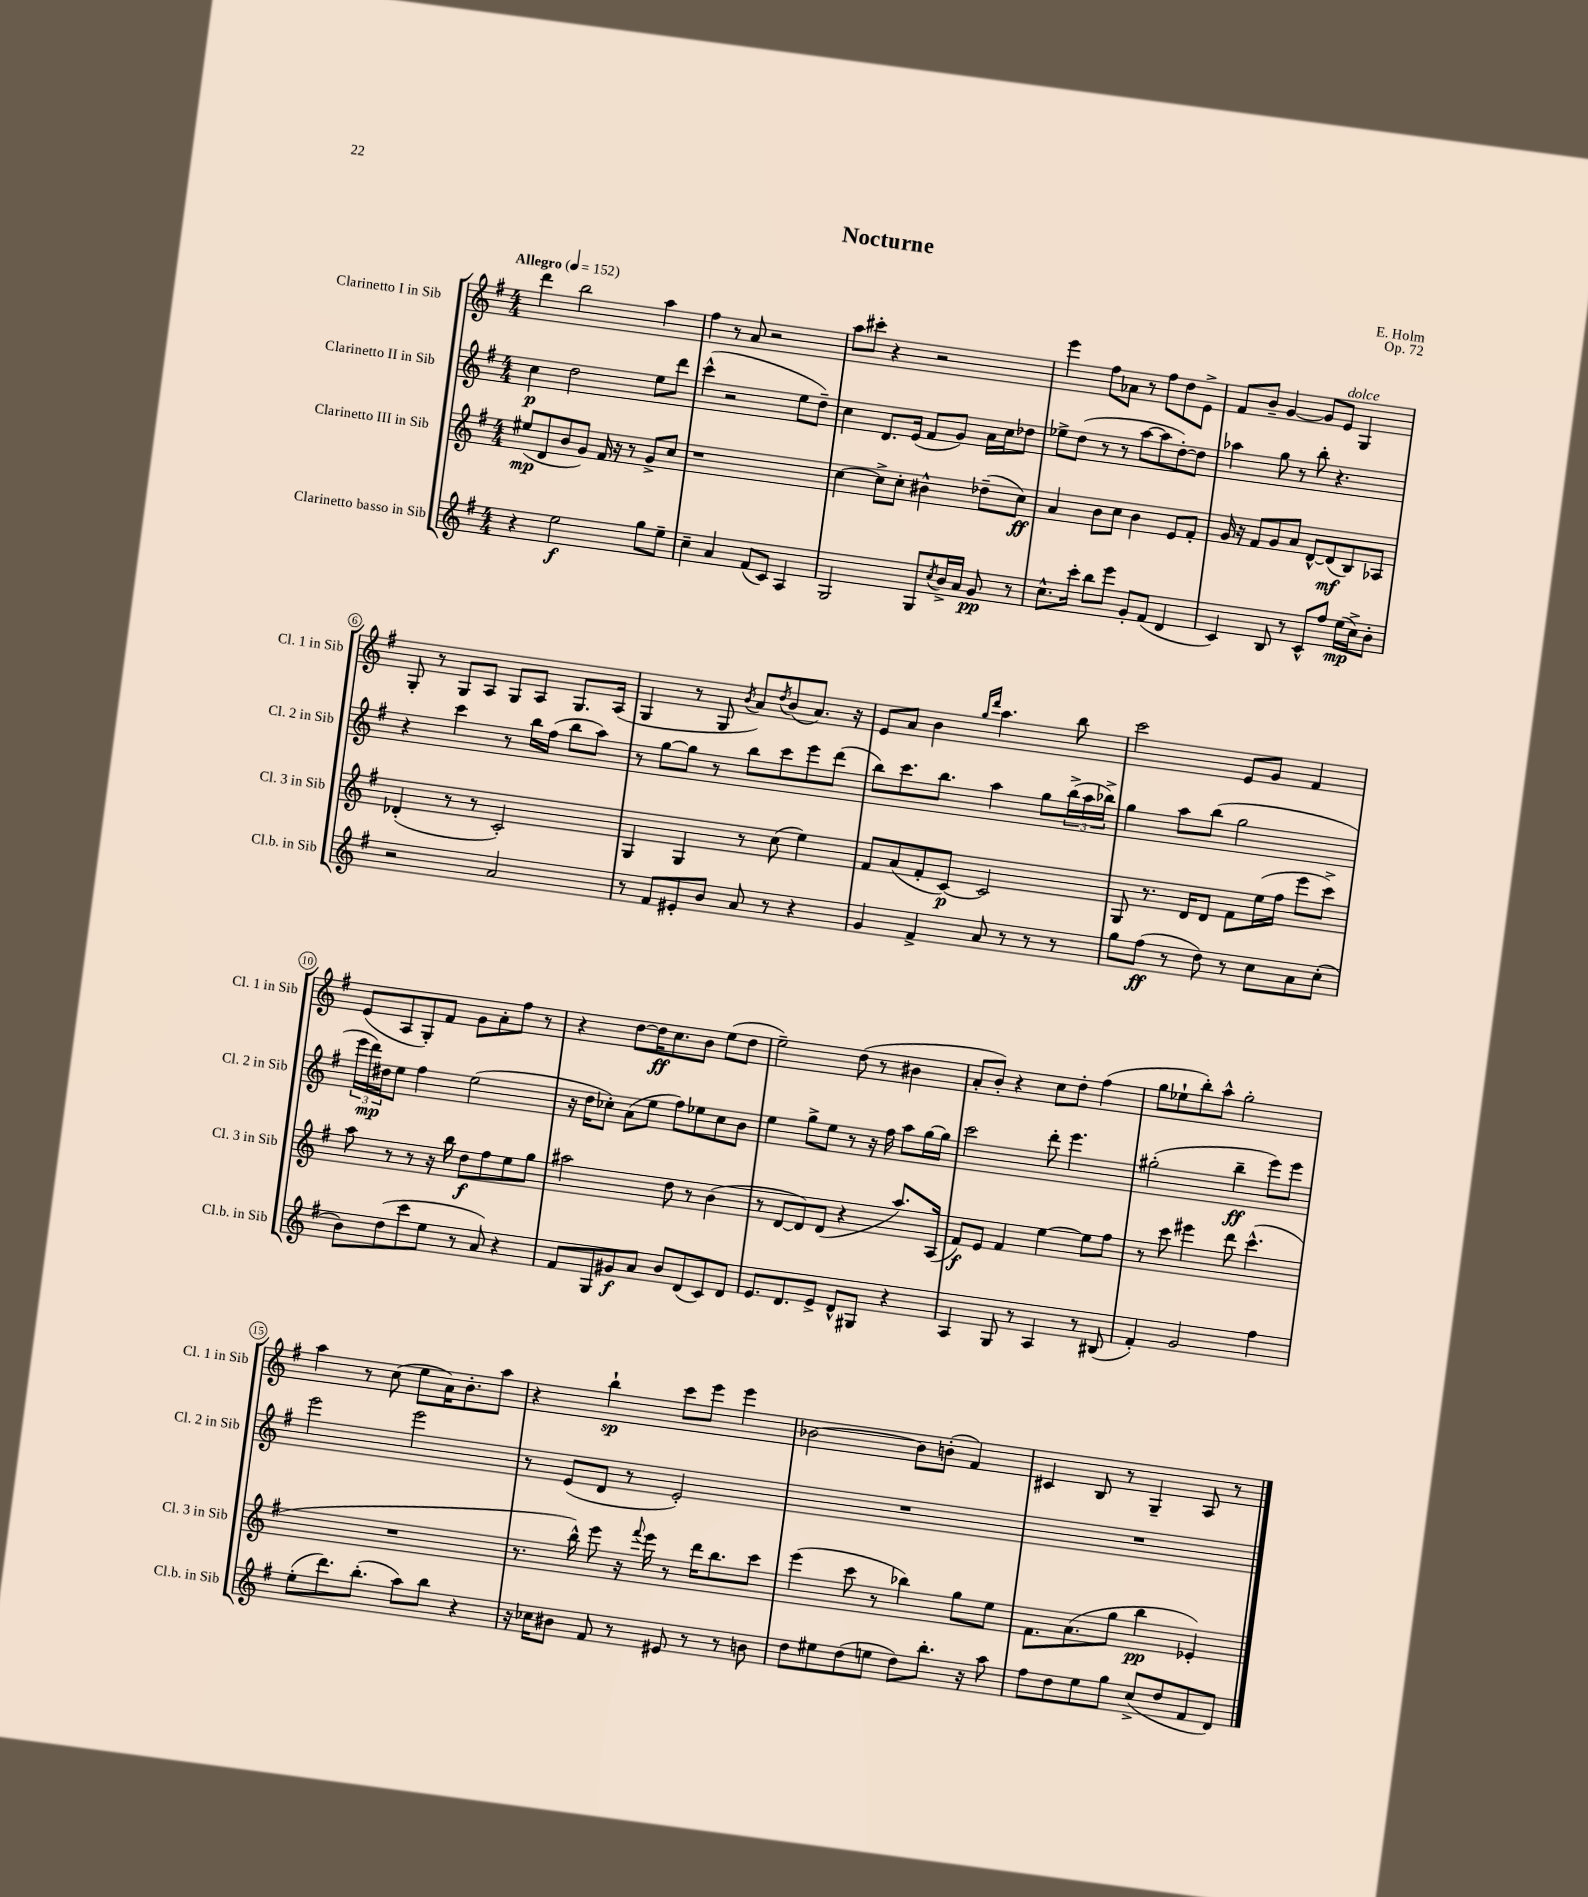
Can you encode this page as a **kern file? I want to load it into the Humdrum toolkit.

**kern	**dynam	**kern	**dynam	**kern	**dynam	**kern	**dynam
*part4	*part4	*part3	*part3	*part2	*part2	*part1	*part1
*staff4	*staff4	*staff3	*staff3	*staff2	*staff2	*staff1	*staff1
*I"Clarinetto basso in Sib	*	*I"Clarinetto III in Sib	*	*I"Clarinetto II in Sib	*	*I"Clarinetto I in Sib	*
*I'Cl.b. in Sib	*	*I'Cl. 3 in Sib	*	*I'Cl. 2 in Sib	*	*I'Cl. 1 in Sib	*
*clefG2	*	*clefG2	*	*clefG2	*	*clefG2	*
*k[f#]	*	*k[f#]	*	*k[f#]	*	*k[f#]	*
*M4/4	*	*M4/4	*	*M4/4	*	*M4/4	*
*MM152	*	*MM152	*	*MM152	*	*MM152	*
=1	=1	=1	=1	=1	=1	=1	=1
!	!	!	!	!	!	!LO:TX:a:B:t=Allegro	!
4r	.	(8ee#X/L	mp	4cc\	p	4ddd\	.
.	.	8d/	.	.	.	.	.
2ee\	f	8b/	.	2dd\	.	2bb\	.
.	.	8g/J)	.	.	.	.	.
.	.	16f#/	.	.	.	.	.
.	.	16r	.	.	.	.	.
.	.	8r	.	.	.	.	.
8gg\L	.	8g^/L	.	8ee\L	.	4aa\	.
8ee~\J	.	8cc/J	.	8ddd\J	.	.	.
=2	=2	=2	=2	=2	=2	=2	=2
4cc~\	.	1r	.	(4ccc^^\	.	4ff#\	.
4a/	.	.	.	2r	.	8r	.
.	.	.	.	.	.	8a/	.
(8f#/L	.	.	.	.	.	2r	.
8c/J)	.	.	.	.	.	.	.
4A/	.	.	.	8ee\L	.	.	.
.	.	.	.	8dd~\J)	.	.	.
=3	=3	=3	=3	=3	=3	=3	=3
2G/	.	[4cc\	.	4cc\	.	8aa\L	.
.	.	.	.	.	.	8ccc#X'\J	.
.	.	8cc^\L]	.	8.d/L	.	4r	.
.	.	8cc'\J	.	.	.	.	.
.	.	.	.	(16e/Jk	.	.	.
8G/L	.	4b#X^^\	.	8f#/L	.	2r	.
8qcc/	.	.	.	.	.	.	.
16b^/L	.	.	.	8g/J)	.	.	.
16a/JJ	.	.	.	.	.	.	.
8g/	pp	(8dd-X~\L	.	16a\LL	.	.	.
.	.	.	.	16cc\J	.	.	.
8r	.	8cc\J)	ff	8dd-X\J	.	.	.
=4	=4	=4	=4	=4	=4	=4	=4
8.cc^^\L	.	4a/	.	8ee-X^\L	.	4eee\	.
.	.	.	.	(8dd\J	.	.	.
16ccc'\Jk	.	.	.	.	.	.	.
8bb\L	.	8b\L	.	8r	.	8ff#\L	.
8eee\J	.	8cc\J	.	8r	.	8a-X\J	.
8g'/L	.	4b\	.	[8aa\L	.	8r	.
(8f#/J	.	.	.	8aa\]	.	8ff#\L	.
4d/	.	8e/L	.	[8dd'\)	.	8dd\	.
.	.	8f#'/J	.	8dd\J]	.	8e^\J	.
=5	=5	=5	=5	=5	=5	=5	=5
4c/)	.	16g/	.	4aa-X\	.	8f#/L	.
.	.	16r	.	.	.	.	.
.	.	8f#/L	.	.	.	8b~/J	.
8B/	.	8g/	.	8gg\	.	[4g/	.
8r	.	8a/J	.	8r	.	.	.
8c^^/L	.	[8d^^/L	.	8bb'\	.	8g/L]	.
!	!	!	!	!	!	!LO:TX:a:i:t=dolce	!
8ff#/J	.	(8d/]	mf	4.r	.	8e/J	.
(16ee\LL	mp	8B/)	.	.	.	4G/	.
16cc^\J)	.	.	.	.	.	.	.
8b'\J	.	8A-X/J	.	.	.	.	.
!!LO:LB:g=z
=6	=6	=6	=6	=6	=6	=6	=6
2r	.	(4d-X'/	.	4r	.	8G'/	.
.	.	.	.	.	.	8r	.
.	.	8r	.	4ccc\	.	8G/L	.
.	.	8r	.	.	.	8A/J	.
2a/	.	2c'/)	.	8r	.	8G/L	.
.	.	.	.	16bb\LL	.	8A/J	.
.	.	.	.	(16ff#\JJ	.	.	.
.	.	.	.	8bb\L	.	8.G/L	.
.	.	.	.	8aa\J)	.	.	.
.	.	.	.	.	.	(16A/Jk	.
=7	=7	=7	=7	=7	=7	=7	=7
8r	.	4G/	.	8r	.	4G/	.
8f#/L	.	.	.	[8gg\L	.	.	.
8e#X'/	.	4G/	.	8gg\J]	.	8r	.
8b/J	.	.	.	8r	.	8G/	.
.	.	.	.	.	.	8qb/	.
8a/	.	8r	.	8bb\L	.	8a/L)	.
.	.	.	.	.	.	8qdd/	.
8r	.	(8cc\	.	8ccc\	.	(8b/	.
4r	.	4ee\)	.	8eee\	.	8.a/J)	.
.	.	.	.	(8ddd\J	.	.	.
.	.	.	.	.	.	16r	.
=8	=8	=8	=8	=8	=8	=8	=8
4g/	.	8f#/L	.	8bb\L)	.	8e/L	.
.	.	(8a/	.	8.ccc\	.	8a/J	.
4f#^/	.	8f#'/	.	.	.	4b\	.
.	.	.	.	8.bb\J	.	.	.
.	.	[8c/J)	p	.	.	.	.
.	.	.	.	.	.	16qqgg/LL	.
.	.	.	.	.	.	16qqddd/JJ	.
8a/	.	2c/]	.	4aa\	.	4.aa\	.
8r	.	.	.	.	.	.	.
8r	.	.	.	8gg\L	.	.	.
8r	.	.	.	(24bb^\L	.	8bb\	.
.	.	.	.	24aa\	.	.	.
.	.	.	.	24bb-X^\JJ)	.	.	.
=9	=9	=9	=9	=9	=9	=9	=9
8gg\L	.	8G/	.	4gg\	.	2ccc\	.
(8ff#\J	ff	8.r	.	.	.	.	.
8r	.	.	.	8aa\L	.	.	.
.	.	16d/KL	.	.	.	.	.
8dd\)	.	8d/J	.	(8bb\J	.	.	.
8r	.	8f#\L	.	2gg\	.	8e/L	.
8cc\L	.	(16ee\L	.	.	.	8g/J	.
.	.	16ff#\JJ	.	.	.	.	.
8a\	.	8eee\L	.	.	.	4f#/	.
(8cc'\J	.	8ccc^\J)	.	.	.	.	.
!!LO:LB:g=z
=10	=10	=10	=10	=10	=10	=10	=10
8b\L)	.	8aa\	.	24eee\LL	.	(8e/L	.
.	.	.	.	24ddd\)	mp	.	.
.	.	.	.	24dd#X\J	.	.	.
(8dd\	.	8r	.	8ee\J	.	8A/	.
8ccc\	.	8r	.	4ff#\	.	8G'/)	.
8ee\J	.	16r	.	.	.	8f#/J	.
.	.	16bb\	.	.	.	.	.
8r	.	8dd\L	f	(2ee\	.	8g\L	.
8a/)	.	8ff#\	.	.	.	8a'\	.
4r	.	8ee\	.	.	.	8ff#\J	.
.	.	8gg\J	.	.	.	8r	.
=11	=11	=11	=11	=11	=11	=11	=11
8f#/L	.	2aa#X\	.	16r	.	4r	.
.	.	.	.	16dd\KL	.	.	.
8G/	.	.	.	8cc-X'\J)	.	.	.
8g#X/	f	.	.	(8a\L	.	[8dd\L	.
8a/J	.	.	.	8ee\J	.	16dd\K]	ff
.	.	.	.	.	.	8.cc\	.
8b/L	.	8dd\	.	8ff#\L)	.	.	.
(8d/	.	8r	.	8ee-X\	.	8b\J	.
8c/)	.	(4b\	.	8cc-\	.	(8ee\L	.
8d/J	.	.	.	8b\J	.	8dd\J	.
=12	=12	=12	=12	=12	=12	=12	=12
8.e/L	.	8r	.	4ee\	.	2ee~\)	.
.	.	[8d/L	.	.	.	.	.
8.d/	.	.	.	.	.	.	.
.	.	8d/])	.	8gg^\L	.	.	.
8e^/J	.	(8d/J	.	8ee\J	.	.	.
8d^^/L	.	4r	.	8r	.	(8dd\	.
8G#X/J	.	.	.	16r	.	8r	.
.	.	.	.	16ff#\	.	.	.
4r	.	8.aa/L)	.	8aa\L	.	4b#X\	.
.	.	.	.	[16gg\L	.	.	.
.	.	(16A/Jk	.	16gg\JJ]	.	.	.
=13	=13	=13	=13	=13	=13	=13	=13
4A/	.	8f#/L)	f	2ccc\	.	8a'/L	.
.	.	8e/J	.	.	.	8b'/J)	.
8G/	.	4f#/	.	.	.	4r	.
8r	.	.	.	.	.	.	.
4A/	.	[4ee\	.	8ddd'\	.	8cc\L	.
.	.	.	.	4.eee\	.	8dd'\J	.
8r	.	8ee\L]	.	.	.	(4ff#\	.
(8B#X/	.	8ff#\J	.	.	.	.	.
=14	=14	=14	=14	=14	=14	=14	=14
4f#'/)	.	8r	.	(2gg#X'\	.	8gg\L	.
.	.	8ccc\	.	.	.	8ee-X`\	.
2g/	.	4eee#X\	.	.	.	8bb'\)	.
.	.	.	.	.	.	8aa^^\J	.
.	.	8ddd\	.	4bb~\	ff	2gg'\	.
.	.	(4.ccc^^\	.	.	.	.	.
4ff#\	.	.	.	8eee\L)	.	.	.
.	.	.	.	8eee\J	.	.	.
!!LO:LB:g=z
=15	=15	=15	=15	=15	=15	=15	=15
(8ee'\L	.	1r	.	2eee\	.	4aa\	.
8.ddd\)	.	.	.	.	.	.	.
.	.	.	.	.	.	8r	.
(8.bb'\J	.	.	.	.	.	.	.
.	.	.	.	.	.	(8cc\	.
8aa\L)	.	.	.	2eee\	.	8ee\L	.
8bb\J	.	.	.	.	.	16a\K)	.
.	.	.	.	.	.	8.b'\	.
4r	.	.	.	.	.	.	.
.	.	.	.	.	.	8aa\J	.
=16	=16	=16	=16	=16	=16	=16	=16
16r	.	8.r	.	8r	.	4r	.
16cc-X\KL	.	.	.	.	.	.	.
8b#X\J	.	.	.	(8e/L	.	.	.
.	.	16bb^^\)	.	.	.	.	.
8f#/	.	8eee\	.	8d/J	.	4bb`\	sp
8r	.	16r	.	8r	.	.	.
.	.	8qqfff#/	.	.	.	.	.
.	.	16eee\	.	.	.	.	.
8e#X/	.	8r	.	2e'/)	.	8ccc\L	.
8r	.	16ddd\KL	.	.	.	8eee\J	.
.	.	8.bb\	.	.	.	.	.
8r	.	.	.	.	.	4eee\	.
8bn\	.	8ccc\J	.	.	.	.	.
=17	=17	=17	=17	=17	=17	=17	=17
8dd\L	.	(4eee\	.	1r	.	[2b-X\	.
8ee#X\	.	.	.	.	.	.	.
(8dd\	.	8ccc\	.	.	.	.	.
8een\J	.	8r	.	.	.	.	.
8dd\L)	.	4bb-X\)	.	.	.	8b-\L]	.
8.bb'\J	.	.	.	.	.	(8bn'\J	.
.	.	8gg\L	.	.	.	4f#/)	.
16r	.	.	.	.	.	.	.
8aa\	.	8ee\J	.	.	.	.	.
=18	=18	=18	=18	=18	=18	=18	=18
8ff#\L	.	8.f#\L	.	1r	.	4c#X/	.
8dd\	.	.	.	.	.	.	.
.	.	(8.a\	.	.	.	.	.
8ee\	.	.	.	.	.	8B/	.
8gg\J	.	8gg\J	.	.	.	8r	.
(8cc^/L	.	4bb\	pp	.	.	4G~/	.
8dd/	.	.	.	.	.	.	.
8f#/	.	4e-X'/)	.	.	.	8A/	.
8d/J)	.	.	.	.	.	8r	.
==	==	==	==	==	==	==	==
*-	*-	*-	*-	*-	*-	*-	*-
